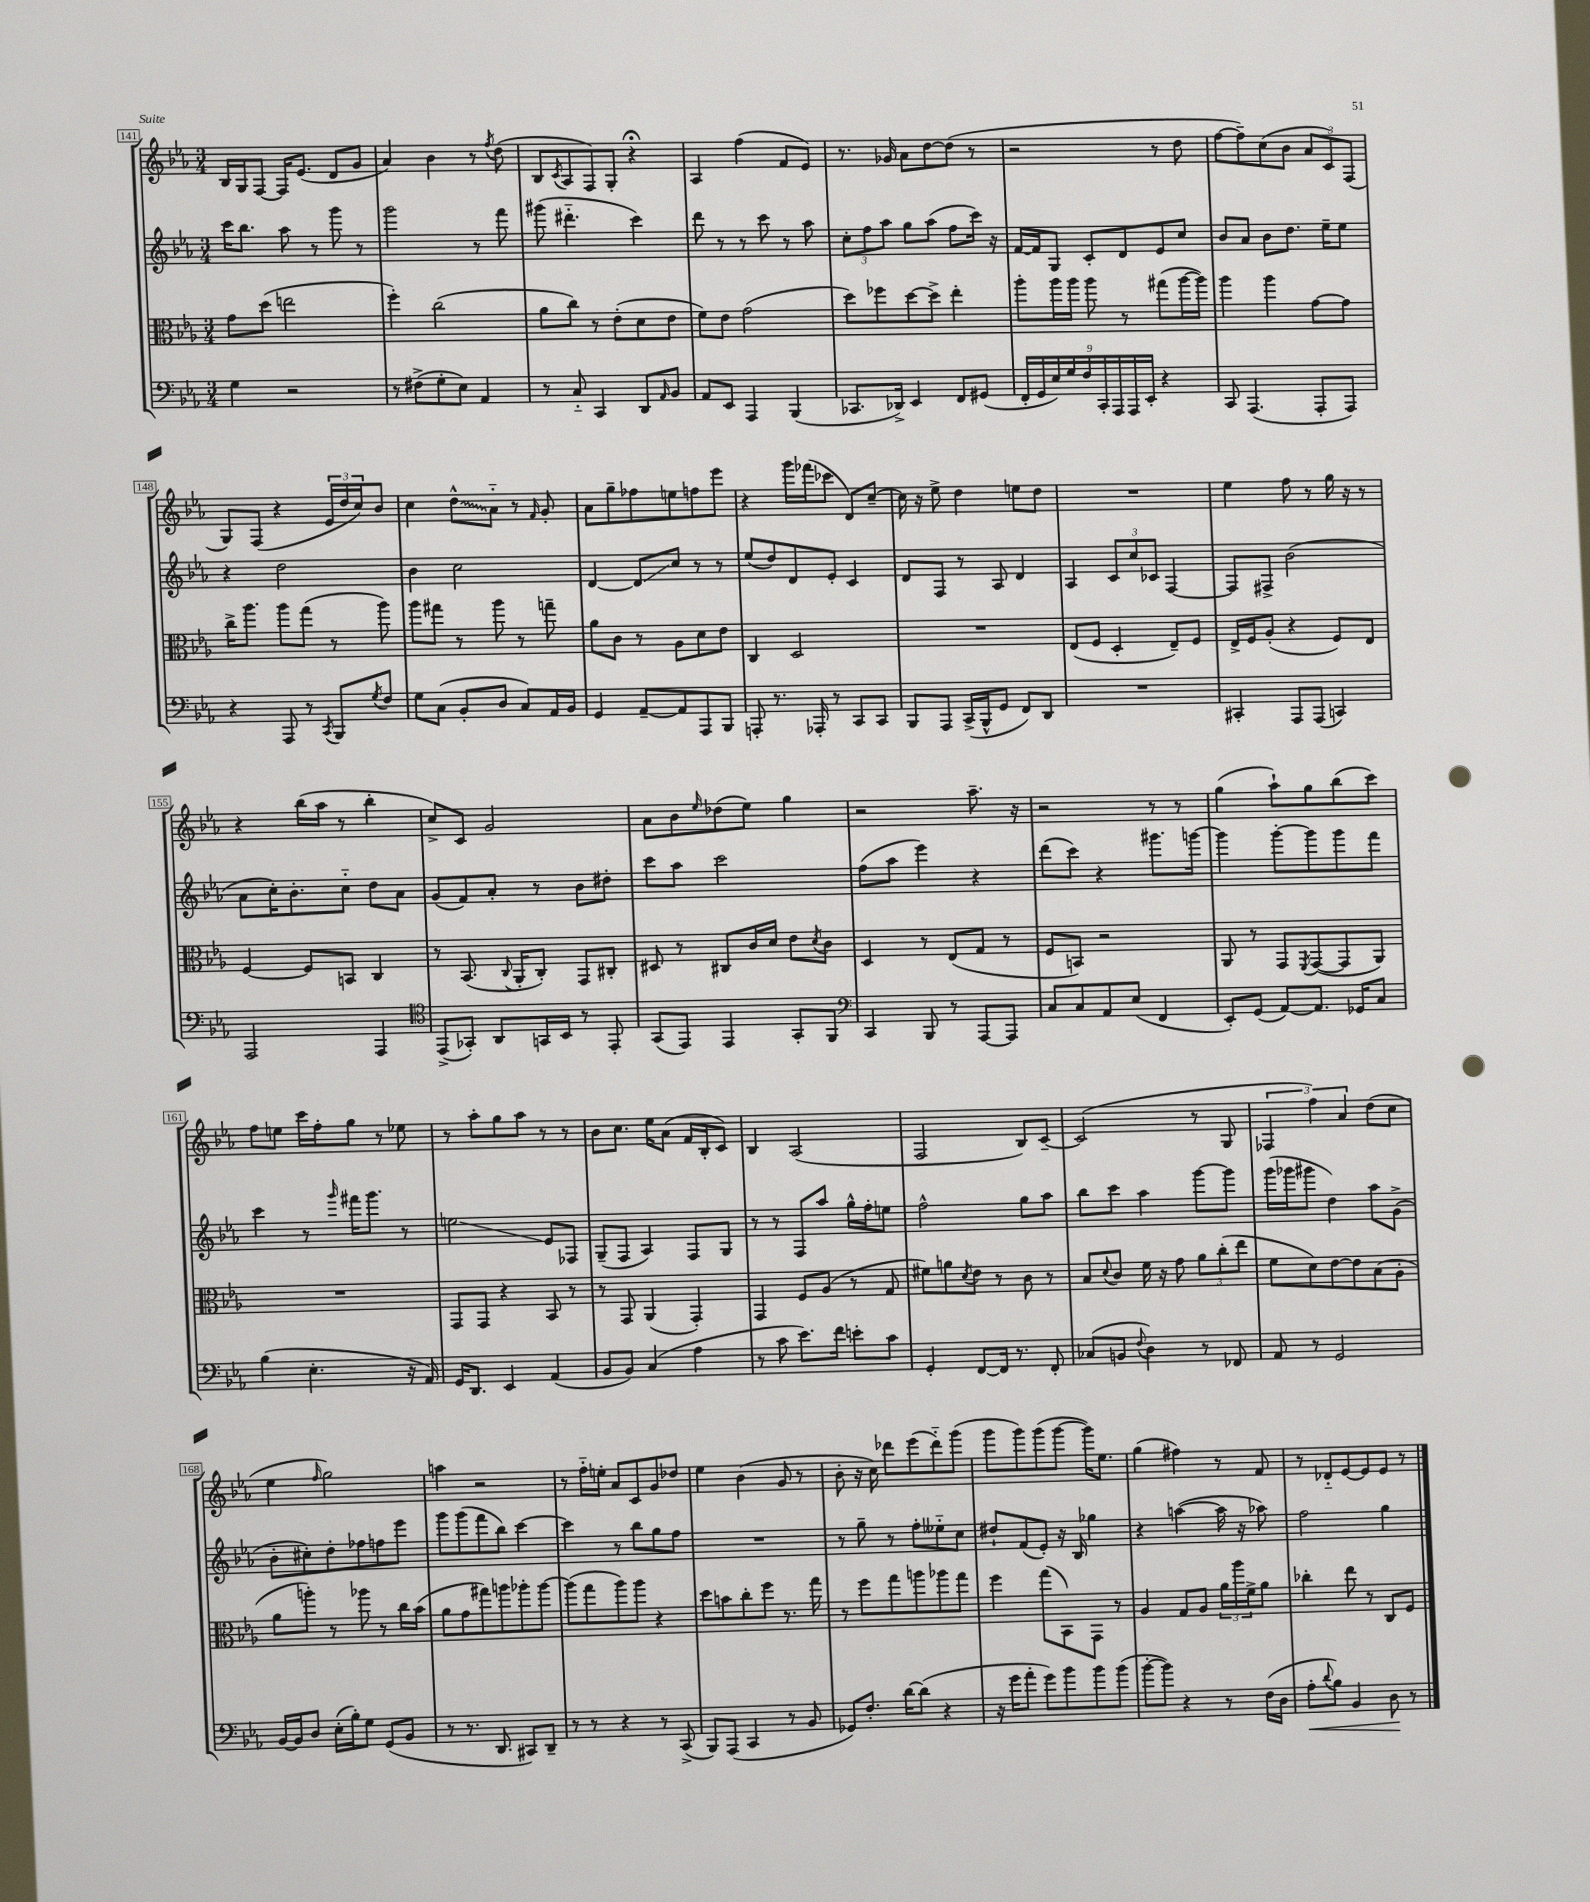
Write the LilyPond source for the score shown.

<<
\new StaffGroup <<
\new Staff = "s0" {
    \clef treble \key ees \major \numericTimeSignature \time 3/4
    bes16 g16 f8~ f16 ees'8.( d'8 g'8 |
    aes'4) bes'4 r8 \acciaccatura { f''8 } d''8( |
    bes8 \acciaccatura { c'8 } aes8 f8) g8-. r4\fermata |
    aes4 f''4( f'8 ees'8) |
    r8. ges'16 aes'8 d''8~ d''8( r8 |
    r2 r8 d''8 |
    f''8~ f''8--) c''8( bes'8 \tuplet 3/2 { aes'8 c'8) f8( } |
    g8) f8( r4 \tuplet 3/2 { ees'16 d''16 c''16) } bes'8 |
    c''4 \once \override Glissando.style = #'zigzag d''8-^\glissando aes'8-_ r8 \grace { f'16 } g'8-. |
    aes'8 g''8-- fes''8 e''8 f''8 ees'''8 |
    r4 g'''16 fes'''16( ces'''8 d'8) c''8~-- |
    c''16 r16 ees''8-> d''4 e''8 d''8 |
    R2. |
    ees''4 f''8 r8 g''16 r16 r8 |
    r4 bes''16( aes''16 r8 bes''4-. |
    c''8->) c'8 g'2 |
    aes'8 bes'8 \grace { ees''16 } des''8( ees''8) g''4 |
    r2 aes''8.-- r16 |
    r2 r8 r8 |
    g''4( aes''8-!) g''8 bes''8( c'''8) |
    f''8 e''8 c'''16 f''16-. g''8 r8 ees''8 |
    r8 aes''8-. g''8 aes''8 r8 r8 |
    bes'8 c''8. ees''16 aes'8( f'16 bes16-. c'8) |
    bes4 aes2( |
    f2 bes8) c'8~-- |
    c'2( r8 g8 |
    \tuplet 3/2 { fes4 f''4) aes'4 } d''8( c''8 |
    ees''4 \grace { f''16 } g''2) |
    a''4 r2 |
    r8 f''16-_ e''16-. aes'8 c'8 g'8 des''8 |
    ees''4 bes'4( g'8 r8 |
    bes'8-. r16 c''16) des'''8 ees'''8( des'''8-_) g'''8( |
    g'''8 g'''8) g'''8( g'''8~ g'''16) ees''8. |
    g''4( fis''4) r8 f'8 |
    r8 des'8-_ ees'8~ ees'8 ees'8 r8 \bar "|." |
}
\new Staff = "s1" {
    \clef treble \key ees \major \numericTimeSignature \time 3/4
    c'''16 bes''8. aes''8 r8 g'''8 r8 |
    g'''2 r8 f'''8 |
    gis'''8( dis'''4.-_ c'''4) |
    d'''8 r8 r8 c'''8 r8 aes''8 |
    \tuplet 3/2 { c''8-. f''8 aes''8 } g''8 aes''8( f''8 c'''16) r16 |
    f'16~ f'16 g8 c'8-. d'8 ees'8 c''8 |
    bes'8 aes'8 bes'8 d''8. ees''16-- ees''8 |
    r4 d''2 |
    bes'4 c''2 |
    d'4~ d'8\glissando c''8 r8 r8 |
    ees''8( d''8) d'8 ees'8-. c'4 |
    d'8 f8 r8 aes8 d'4 |
    aes4 \tuplet 3/2 { c'8 c''8 ces'8 } f4~ |
    f8 fis8-> bes'2( |
    aes'8 c''16-.) bes'8.-. c''8-_ d''8 aes'8 |
    g'8( f'8) aes'8-. r8 bes'8 dis''8-. |
    c'''8 aes''8 c'''2 |
    f''8( aes''8 ees'''4) r4 |
    d'''8( c'''8) r4 gis'''8. g'''16~ |
    g'''4 g'''8~-. g'''8 g'''8 f'''8 |
    c'''4 r8 \grace { g'''16 } fis'''16 g'''8. r8 |
    e''2\glissando ees'8 fes8 |
    g8--( f8 aes4) f8 g8 |
    r8 r8 f8 aes''8 g''16-^ f''16-. e''8 |
    f''2-^ g''8 aes''8 |
    bes''8 c'''8 aes''4 g'''8~ g'''8 |
    g'''16( ges'''16 gis'''8 d''4) aes''8 g'8->( |
    bes'8-. cis''8-.) d''8-. fes''8 f''8 ees'''8 |
    g'''8 g'''8( f'''8 bes''8) c'''4~ |
    c'''4 r8 bes''8 g''8 f''8 |
    R2. |
    r8 g''8-- r8 f''8-. eeses''8-_ c''8 |
    dis''8-! f'8( ees'8-.) r16 bes16 ges''4 |
    r4 a''4~( a''16 r16 aes''8) |
    f''2 g''4 \bar "|." |
}
\new Staff = "s2" {
    \clef alto \key ees \major \numericTimeSignature \time 3/4
    g'8 d''8( e''2 |
    f''4-.) c''2( |
    aes'8 c''8) r8 ees'8-.( d'8 ees'8 |
    f'8) ees'8 g'2( |
    d''8) fes''8 d''8~ d''8-> ees''4-. |
    aes''8-. aes''16 aes''16 aes''8 r8 gis''8( aes''16~ aes''16) |
    aes''4 aes''4 g'8~ g'8 |
    c''16-> aes''8. aes''8 g''8( r8 aes''8) |
    aes''8 gis''8 r8 aes''8 r8 g''8-- |
    aes'8 c'8 r8 aes8 d'8 ees'8 |
    c4 d2 |
    R2. |
    ees8( f8 d4-. ees8--) f8 |
    ees16-> f16 aes8-.( r4 f8) ees8 |
    f4~ f8 b,8 c4 |
    r8 bes,8.( \appoggiatura { c8 } aes,16-. c8-.) g,8 cis8-. |
    dis8 r8 cis8 c'16 d'16 ees'8 \acciaccatura { d'8 } c'8 |
    d4 r8 ees8( g8 r8 |
    f8 b,8) r2 |
    aes,8 r8 g,8 \acciaccatura { f,8 } g,8~( g,8 aes,8) |
    R2. |
    g,8 g,8 r4 bes,8 r8 |
    r8 g,8 aes,4( g,4-.) |
    g,4 f8 aes8( r8 g8 |
    fis'8) a'8 \acciaccatura { d'8 } ees'8 r8 c'8 r8 |
    bes8 \appoggiatura { d'8 } c'8 f'16 r16 g'8 \tuplet 3/2 { aes'8 c''8-.( ees''8 } |
    f'8 d'8) ees'8~ ees'8 bes8( aes8-. |
    aes'8 a''8-.) r8 aes''8 r8 c''16 bes'16( |
    aes'8 g'8 gis''8) a''8 aes''8-. aes''8~ |
    aes''8( g''8 aes''8) aes''8 r4 |
    d''8 b'8 c''8-. f''8 r8. g''16 |
    r8 f''8 g''8 a''8 aes''8 g''8 |
    f''4 g''8( bes,8) g,8 r8 |
    aes4 g8 aes8 \tuplet 3/2 { aes'16 aes''16 f'16-> } aes'8 |
    ces''4-. ees''8 r8 c8 f8 \bar "|." |
}
\new Staff = "s3" {
    \clef bass \key ees \major \numericTimeSignature \time 3/4
    g4 r2 |
    r8 fis8->( g8-. ees8) aes,4 |
    r8 c8-_ c,4 d,8 \grace { aes,16 } bes,8 |
    aes,8 ees,8 aes,,4 bes,,4( |
    ces,8. des,16->) ees,4 f,8 gis,8( |
    \tuplet 9/8 { f,16-. g,16 ees16) g16 f16 c,16-. aes,,16 aes,,16 ees,16-. } r4 |
    c,8 aes,,4.( aes,,8-. aes,,8) |
    r4 aes,,8 r8 \acciaccatura { c,8 } bes,,8 \acciaccatura { g8 } f8 |
    g8 c8( bes,8-. d8 c8) aes,16 bes,16 |
    g,4 aes,8~-- aes,8 aes,,8 bes,,8 |
    a,,8-. r8. aes,,16-. r8 c,8 c,8 |
    bes,,8 aes,,8 c,16->( bes,,16-^ g,8 f,8) d,8 |
    R2. |
    cis,4-. aes,,8 aes,,8( c,4) |
    aes,,2 aes,,4 |
    \clef tenor ees,8->( ges,8-.) aes,8 g,16 bes,16 r8 ees,8-. |
    g,8( ees,8) ees,4 g,8-. f,8 |
    \clef bass c,4 bes,,8 r8 aes,,8~ aes,,8 |
    c8 c8 aes,8 ees8( f,4 |
    ees,8-.) g,8( aes,8~) aes,8. ges,16 c8 |
    bes4( ees4.-. r16 aes,16) |
    g,16 d,8. ees,4 aes,4( |
    bes,8 bes,8) c4( aes4 |
    r8 c'8 ees'8.) f'16 e'8-. c'8 |
    g,4-. f,8~ f,16 r8. f,8-. |
    ces8( b,8 \appoggiatura { f8 } d4) r8 fes,8 |
    aes,8 r8 g,2 |
    bes,16~ bes,16 d8 ees16-.( bes16-.) g8 g,8( bes,8 |
    r8 r8. d,8. cis,8) d,8-- |
    r8 r8 r4 r8 c,8->( |
    bes,,8) aes,,8( c,4 r8 bes,8 |
    ges,8) f8.-. d'16~ d'8( r4 |
    r16 g'16 aes'8-. g'8) bes'8 bes'8 bes'8( |
    bes'8~-. bes'8) r4 r8 f16( d16 |
    aes8-.\< \appoggiatura { d'8 } bes8) bes,4 d8\! r8 \bar "|." |
}
>>
>>
\layout { \context { \Score currentBarNumber = #141 \override BarNumber.stencil = #(make-stencil-boxer 0.1 0.3 ly:text-interface::print) } }
